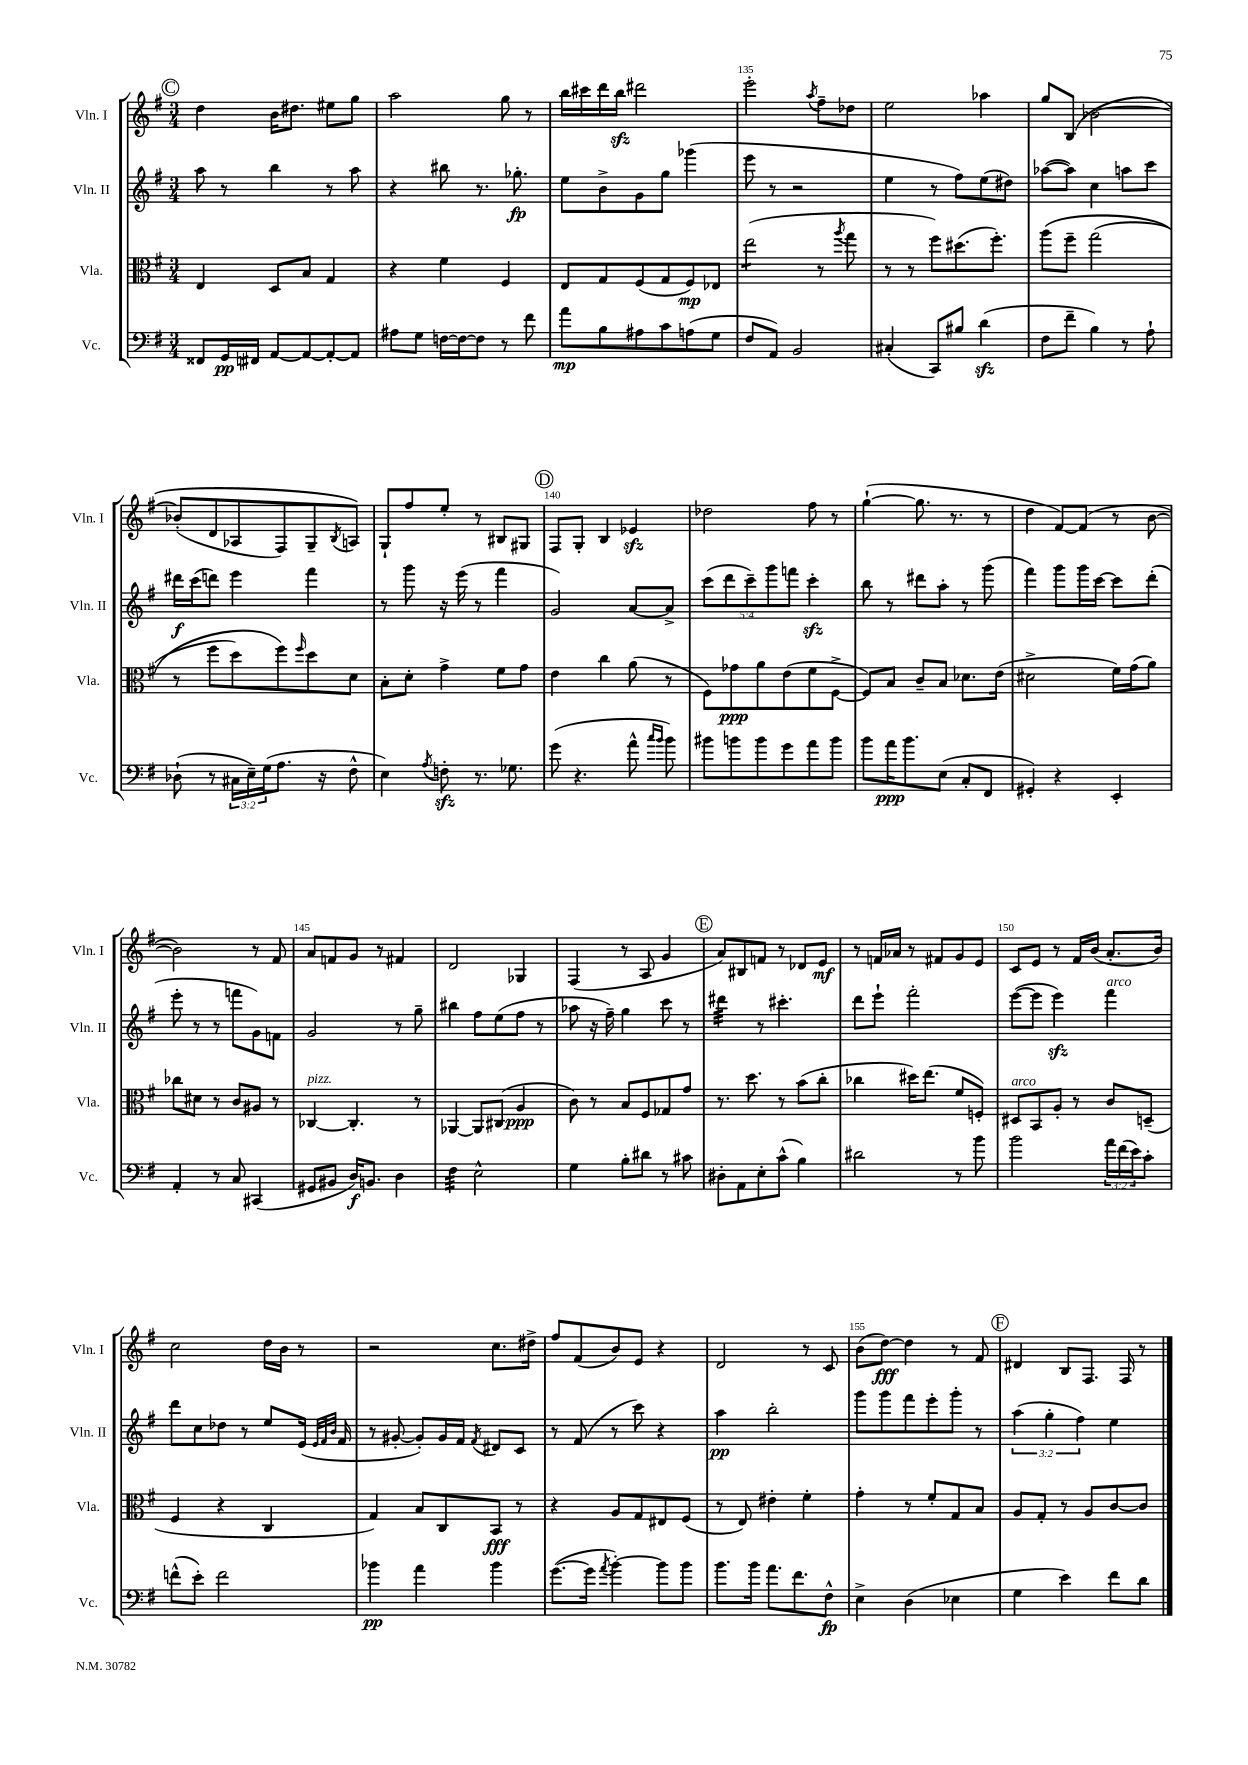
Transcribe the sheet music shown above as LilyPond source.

<<
\new StaffGroup <<
\new Staff = "s0" \with { instrumentName = "Vln. I" shortInstrumentName = "Vln. I" } {
    \clef treble \key g \major \numericTimeSignature \time 3/4
    \mark \markup { \circle "C" } d''4 b'16 dis''8. eis''8 g''8 |
    a''2 g''8 r8 |
    b''16 cis'''16 d'''16 b''16\sfz dis'''2 |
    e'''2-. \acciaccatura { a''8 } fis''8-- des''8 |
    e''2 aes''4 |
    g''8 b8\( bes'2~ |
    bes'8-.( d'8 aes8 fis8) g8-- \acciaccatura { b8 } a8\) |
    g8-! fis''8 e''8-. r8 bis8 gis8 |
    \mark \markup { \circle "D" } fis8 g8-. b4 ees'4\sfz |
    des''2 fis''8 r8 |
    g''4~-!( g''8. r8. r8 |
    d''4 fis'8~) fis'8( r8 b'8~ |
    b'2) r8 fis'8 |
    a'8 f'8 g'8 r8 fis'4 |
    d'2 ges4 |
    fis4( r8 a8 g'4 |
    \mark \markup { \circle "E" } a'8) bis8 f'8 r8 des'8 e'8\mf |
    r8 f'16 aes'16 r8 fis'8 g'8 e'8 |
    c'8 e'8 r8 fis'16 b'16( a'8.-. b'16) |
    c''2 d''16 b'16 r8 |
    r2 c''8. dis''16-> |
    fis''8 fis'8( b'8) e'8 r4 |
    d'2 r8 c'8 |
    b'8( d''8~\fff) d''4 r8 fis'8 |
    \mark \markup { \circle "F" } dis'4 b8 fis8. fis16 r8 \bar "|." |
}
\new Staff = "s1" \with { instrumentName = "Vln. II" shortInstrumentName = "Vln. II" } {
    \clef treble \key g \major \numericTimeSignature \time 3/4 \override Staff.TupletNumber.text = #tuplet-number::calc-fraction-text
    \mark \markup { \circle "C" } a''8 r8 b''4 r8 a''8 |
    r4 bis''8 r8. ges''8.-.\fp |
    e''8 b'8-> g'8 g''8 ges'''4( |
    e'''8 r8 r2 |
    e''4 r8 fis''8) e''8( dis''8) |
    aes''8~( aes''8) c''4 a''8 c'''8 |
    dis'''16\f c'''16( d'''8) e'''4 fis'''4 |
    r8 g'''8 r16 e'''16( r8 fis'''4 |
    \mark \markup { \circle "D" } g'2) a'8~ a'8-> |
    \tuplet 5/4 { c'''8( d'''8 c'''8--) g'''8 f'''8 } c'''4-.\sfz |
    b''8 r8 dis'''8 a''8-. r8 g'''8( |
    fis'''4) g'''8 g'''16 c'''16~ c'''8 d'''8-.( |
    e'''8-. r8 r8 f'''8 g'8) f'8 |
    g'2 r8 g''8-- |
    bis''4 fis''8 e''8( fis''8 r8 |
    aes''8 r16 fis''16--) g''4 c'''8 r8 |
    \mark \markup { \circle "E" } dis'''4:32 r8 cis'''4.-. |
    d'''8 e'''8-! fis'''2-. |
    e'''8~( e'''8 e'''4\sfz) fis'''4^\markup { \italic "arco" } |
    d'''8 c''8 des''8 r8 e''8 e'16( \grace { e'32 fis'32 b'32 } fis'16 |
    r8 gis'8~-. gis'8-.) gis'16 fis'16 \acciaccatura { fis'8 } dis'8 c'8 |
    r8 fis'8( r8 c'''8) r4 |
    a''4\pp b''2-. |
    g'''8 g'''8 fis'''8 e'''8-. g'''8-. r8 |
    \mark \markup { \circle "F" } \tuplet 3/2 { a''4( g''4-. fis''4) } e''4 \bar "|." |
}
\new Staff = "s2" \with { instrumentName = "Vla." shortInstrumentName = "Vla." } {
    \clef alto \key g \major \numericTimeSignature \time 3/4
    \mark \markup { \circle "C" } e4 d8 b8 g4 |
    r4 fis'4 fis4 |
    e8 g8 fis8( g8 fis8\mp) ees8 |
    e''2:8( r8 \acciaccatura { a''8 } g''8 |
    r8 r8 fis''8) dis''8.( fis''8.-.) |
    a''8\( fis''8-- g''2( |
    r8 fis''8 d''8) fis''8\) \grace { fis''16 } d''8 d'8 |
    b8-. d'8-. g'4-> fis'8 g'8 |
    \mark \markup { \circle "D" } e'4 c''4 a'8( r8 |
    fis8) ges'8\ppp a'8 e'8( fis'8 fis8~-> |
    fis8) b8 c'8-- b8 des'8. e'16( |
    dis'2-> fis'16) g'16( a'8) |
    ces''8 dis'8 r8 c'8 ais8 r8 |
    ces4~^\markup { \italic "pizz." } ces4.-. r8 |
    aes,4~ aes,8 cis8( a4\ppp |
    c'8) r8 b8 fis8 ges8 g'8 |
    \mark \markup { \circle "E" } r8. d''8. r8 b'8( c''8-. |
    ces''4 dis''16) e''8.( fis'8 f8-.) |
    dis8^\markup { \italic "arco" } b,8 a8-. r8 c'8 d8--( |
    fis4 r4 c4 |
    g4) b8 c8 b,8\fff r8 |
    r4 a8 g8 eis8 fis8( |
    r8 e8) eis'4-. fis'4-. |
    g'4-. r8 fis'8-. g8 b8 |
    \mark \markup { \circle "F" } a8 g8-. r8 a8 c'8~ c'8 \bar "|." |
}
\new Staff = "s3" \with { instrumentName = "Vc." shortInstrumentName = "Vc." } {
    \clef bass \key g \major \numericTimeSignature \time 3/4 \override Staff.TupletNumber.text = #tuplet-number::calc-fraction-text
    \mark \markup { \circle "C" } fisis,8 g,16\pp fis,16 a,8~ a,8~ a,8~-. a,8 |
    ais8 g8 f16~ f16~ f8 r8 fis'8 |
    a'8\mp b8 ais8 c'8 a8( g8 |
    fis8 a,8) b,2 |
    cis4-.( c,8) bis8 d'4\sfz( |
    fis8 fis'8-- b4) r8 a8-! |
    des8-!( r8 \tuplet 3/2 { cis16 e16--) g16( } a8. r16 fis8-^ |
    e4) \acciaccatura { a8 } f8-.\sfz r8. ges8. |
    \mark \markup { \circle "D" } g'8( r4. a'8-^ \grace { c''16 b'16 } b'8) |
    bis'8 b'8 b'8 g'8 a'8 b'8 |
    b'8 a'16\ppp b'8. e8( c8-. fis,8 |
    gis,4-.) r4 e,4-. |
    a,4-. r8 c8 cis,4( |
    gis,8 bis,8 d16\f) b,8. d4 |
    fis4:32 e2-^ |
    g4 b8-. dis'8 r8 cis'8 |
    \mark \markup { \circle "E" } dis8-. a,8 e8-. c'8-^( b4) |
    dis'2 r8 b'8 |
    b'2 \tuplet 3/2 { a'16 fis'16( e'16) } c'8-. |
    f'8-^( e'8-.) f'2 |
    bes'4\pp a'4 bes'4 |
    g'8.~( g'16 \acciaccatura { a'8 } b'4~-.) b'8 b'8 |
    b'8. b'16 a'8. fis'8. fis8-^\fp |
    e4-> d4( ees4 |
    \mark \markup { \circle "F" } g4 e'4) fis'8 d'8 \bar "|." |
}
>>
>>
\layout { \context { \Score currentBarNumber = #132 \override BarNumber.break-visibility = ##(#f #t #t) barNumberVisibility = #(every-nth-bar-number-visible 5) } }
